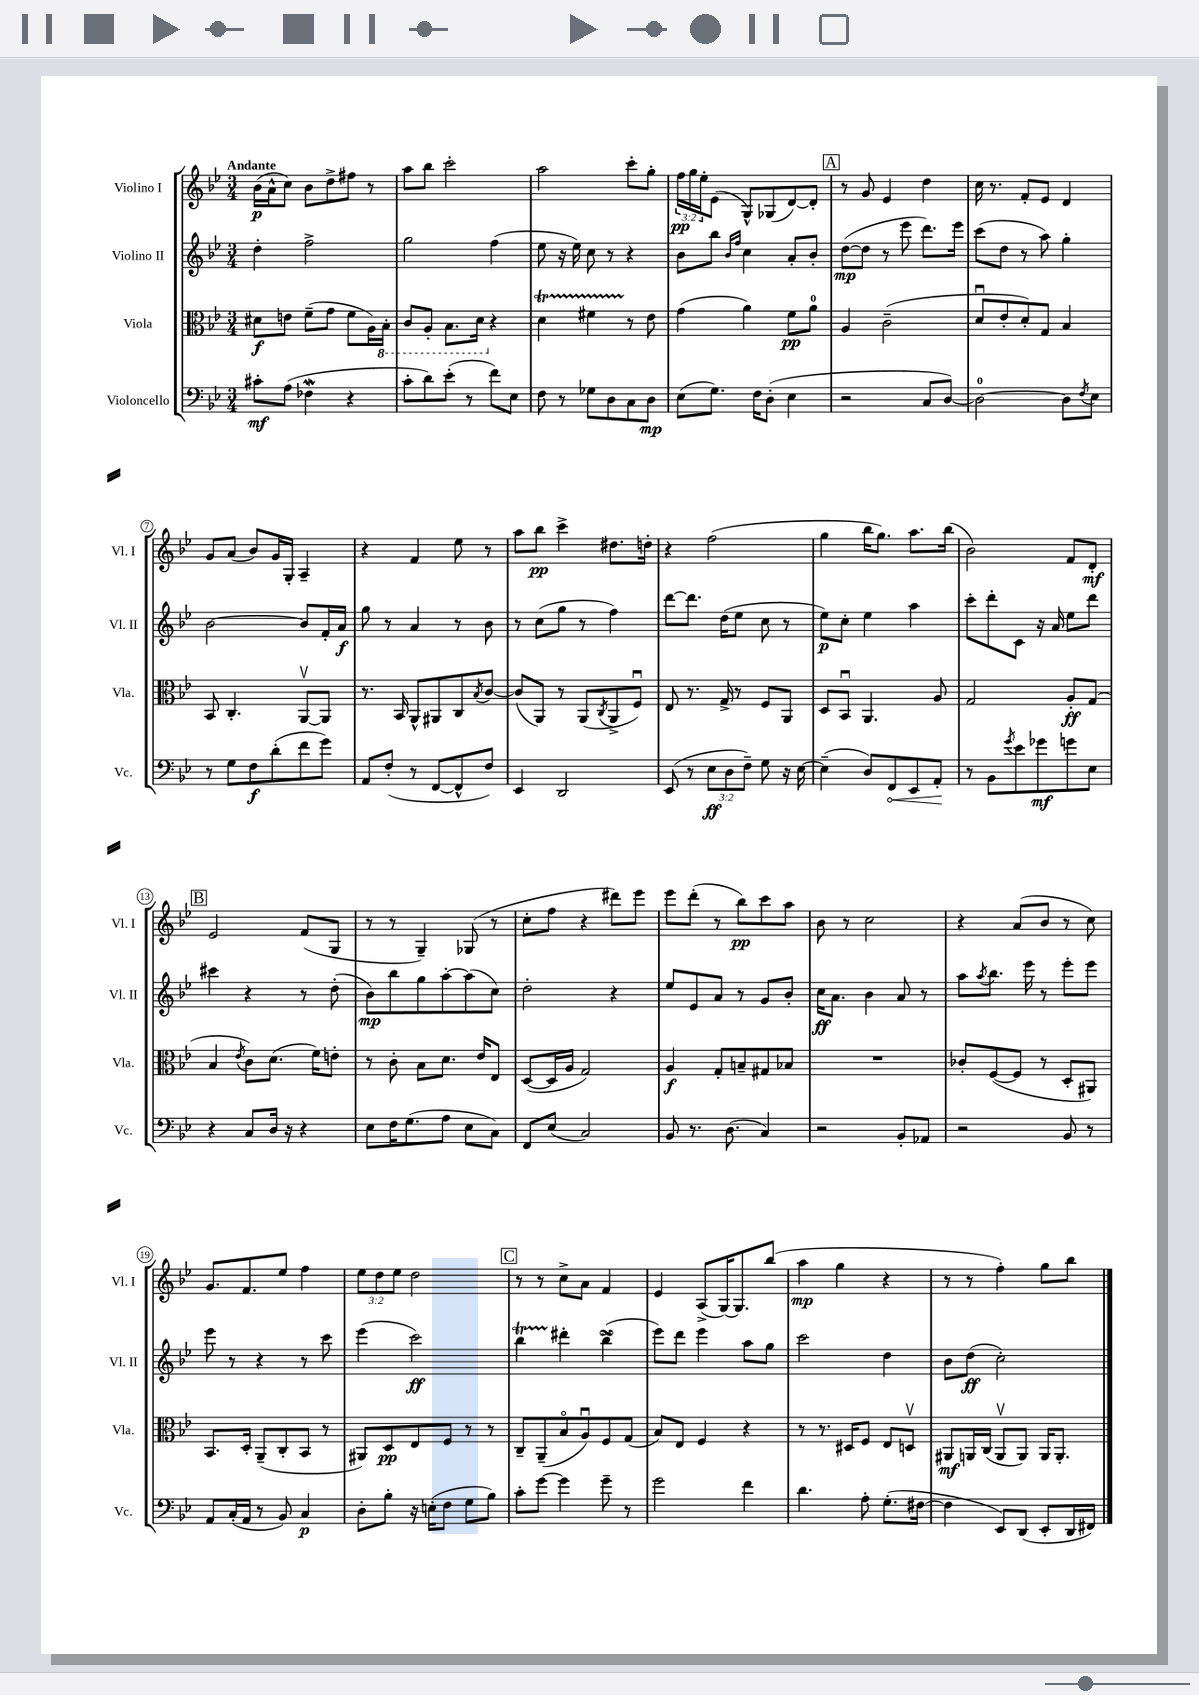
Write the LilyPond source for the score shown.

<<
\new StaffGroup <<
\new Staff = "s0" \with { instrumentName = "Violino I" shortInstrumentName = "Vl. I" } {
    \clef treble \key bes \major \numericTimeSignature \time 3/4 \override Staff.TupletNumber.text = #tuplet-number::calc-fraction-text \tempo "Andante"
    bes'16\p( a'16-^ c''8) bes'8 d''8-> fis''8 r8 |
    a''8 bes''8 c'''2-. |
    a''2 c'''8-. g''8-. |
    \tuplet 3/2 { f''16\pp g''16 ees''16-. } ees'8( g8-^) ges8( d'8~) d'8-. |
    \mark \markup { \box "A" } r8 g'8 ees'4 d''4 |
    c''16 r8. f'8-. ees'8 d'4 |
    g'8 a'8( bes'8) g'16 g16-. a4-- |
    r4 f'4 ees''8 r8 |
    a''8 bes''8\pp c'''4-> dis''8. d''16-. |
    r4 f''2( |
    g''4 bes''16 g''8.) a''8. bes''16( |
    bes'2) f'8 d'8-.\mf |
    \mark \markup { \box "B" } ees'2 f'8( g8 |
    r8 r8 g4--) ges8( r8 |
    c''8-. f''8 r4 dis'''8) ees'''8 |
    ees'''8 d'''8-.( r8 bes''8\pp) c'''8 a''8 |
    bes'8 r8 c''2 |
    r4 a'8( bes'8 r8 c''8) |
    g'8. f'8. ees''8 f''4 |
    \tuplet 3/2 { ees''8 d''8 ees''8 } d''2 |
    \mark \markup { \box "C" } r8 r8 c''8-> a'8 f'4 |
    ees'4 a8->( g16~) g8. bes''8( |
    a''4\mp g''4 r4 |
    r8 r8 f''4-.) g''8 bes''8 \bar "|." |
}
\new Staff = "s1" \with { instrumentName = "Violino II" shortInstrumentName = "Vl. II" } {
    \clef treble \key bes \major \numericTimeSignature \time 3/4
    d''4-. f''2-> |
    g''2 f''4( |
    ees''8 r16 ees''16) c''8 r8 r4 |
    bes'8 bes''8 \grace { bes'16 f''16 } c''4 a'8-. bes'8-. |
    \mark \markup { \box "A" } d''8~\mp( d''8 r8 ees'''8 d'''8.) ees'''16 |
    c'''8( d''8 r8 a''8) g''4-. |
    bes'2~ bes'8 f'16-. a'16\f |
    g''8 r8 a'4 r8 bes'8 |
    r8 c''8( g''8 r8 f''4) |
    d'''8~ d'''8. d''16( ees''8 c''8 r8 |
    ees''8\p) c''8-. ees''4 a''4 |
    c'''8-. d'''8-. c'8 r16 a'16 ees''8 d'''8 |
    \mark \markup { \box "B" } cis'''4 r4 r8 d''8-.( |
    bes'8\mp) bes''8 g''8 a''8~-. a''8( c''8) |
    d''2-. r4 |
    ees''8 ees'8 a'8 r8 g'8 bes'8-. |
    c''16\ff a'8. bes'4 a'8 r8 |
    a''8 \acciaccatura { a''8 } bes''8. ees'''16 r8 ees'''8-. ees'''8 |
    ees'''8 r8 r4 r8 c'''8 |
    ees'''4( c'''2\ff) |
    \mark \markup { \box "C" } bes''4\startTrillSpan dis'''4-.\stopTrillSpan bes''4->\turn( |
    ees'''8) d'''8 ees'''4 a''8 g''8 |
    c'''2 d''4 |
    bes'8 d''8\ff( c''2-.) \bar "|." |
}
\new Staff = "s2" \with { instrumentName = "Viola" shortInstrumentName = "Vla." } {
    \clef alto \key bes \major \numericTimeSignature \time 3/4
    dis'8\f e'8 f'8--( g'8 f'8 a16) \ottava #-1 bes,16-. |
    c8 a,8-. bes,8. d16 \ottava #0 r4 |
    d'4\startTrillSpan fis'4 r8\stopTrillSpan ees'8 |
    g'4( a'4) f'8\pp a'8-0 |
    \mark \markup { \box "A" } a4 c'2--( |
    d'8\downbow ees'8-. d'8-.) g8 bes4 |
    bes,8 c4.-. a,8~\upbow a,8 |
    r8. bes,16 a,8-^ ais,8 c8 \acciaccatura { bes8 } c'8~ |
    c'8( a,8) r8 a,8( \acciaccatura { c8 } a,8-> f8\downbow) |
    ees8 r8. g16-> r8 f8 a,8 |
    d8 bes,8\downbow a,4. a8 |
    g2 a8-.\ff g8( |
    \mark \markup { \box "B" } bes4 \acciaccatura { ees'8 } c'8) d'8.( f'16) e'8-. |
    r8 c'8-. bes8 d'8. ees'16 ees8 |
    d8~( d16 a16 g2) |
    a4\f g8-. b8-- gis8 bes8 |
    R2. |
    ces'8-. f8~( f8 r8 d8-. ais,8) |
    bes,8. d16-. a,8--( c8-. bes,8 r8 |
    ais,8) d8\pp ees8 f8 r8 r8 |
    \mark \markup { \box "C" } c8-- a,8--( bes8\flageolet a8\downbow) f8 g8( |
    bes8) ees8 f4 r4 |
    r8 r8. dis16 f8 ees8 d8\upbow |
    ais,8\mf a,16 c16( a,8\upbow a,8) a,16 a,8.-. \bar "|." |
}
\new Staff = "s3" \with { instrumentName = "Violoncello" shortInstrumentName = "Vc." } {
    \clef bass \key bes \major \numericTimeSignature \time 3/4 \override Staff.TupletNumber.text = #tuplet-number::calc-fraction-text
    cis'8-.\mf a8( fes4\mordent r4 |
    c'8-. d'8) ees'8-.( r8 f'8) ees8 |
    f8 r8 ges8 d8 c8 d8\mp |
    ees8( g8.) f16 d8-.( ees4 |
    \mark \markup { \box "A" } r2 c8 d8~) |
    d2-0~ d8 \acciaccatura { f8 } ees8 |
    r8 g8 f8\f d'8-.( f'8 g'8) |
    a,8 f8-.( r8 f,8~ f,8-^ f8) |
    ees,4 d,2 |
    ees,8( r8 \tuplet 3/2 { ees8\ff d8 f8--) } g8 r16 ees16~ |
    ees4--( d8) \once \override Hairpin.circled-tip = ##t f,8\< ees,8 a,8-.\! |
    r8 bes,8 \acciaccatura { g'8 } ees'8 ges'8\mf g'8 ees8 |
    \mark \markup { \box "B" } r4 c8 d16 r16 r4 |
    ees8 f16 g8.( a8 ees8 c8) |
    f,8 ees8( c2) |
    bes,8 r8. d8.( c4) |
    r2 bes,8-. aes,8 |
    r2 bes,8 r8 |
    a,8 c16-.( a,16 r8 bes,8) c4\p |
    d8-. bes8-. r16 e16-.( f8 g8 bes8) |
    \mark \markup { \box "C" } c'8-. g'8~ g'4 g'8-- r8 |
    g'2 f'4 |
    d'4. a8-. g8.-.( fis16~ |
    fis4 ees,8) d,8( ees,8-. d,16 fis,16) \bar "|." |
}
>>
>>
\layout { \context { \Score \override BarNumber.stencil = #(make-stencil-circler 0.1 0.3 ly:text-interface::print) } }
